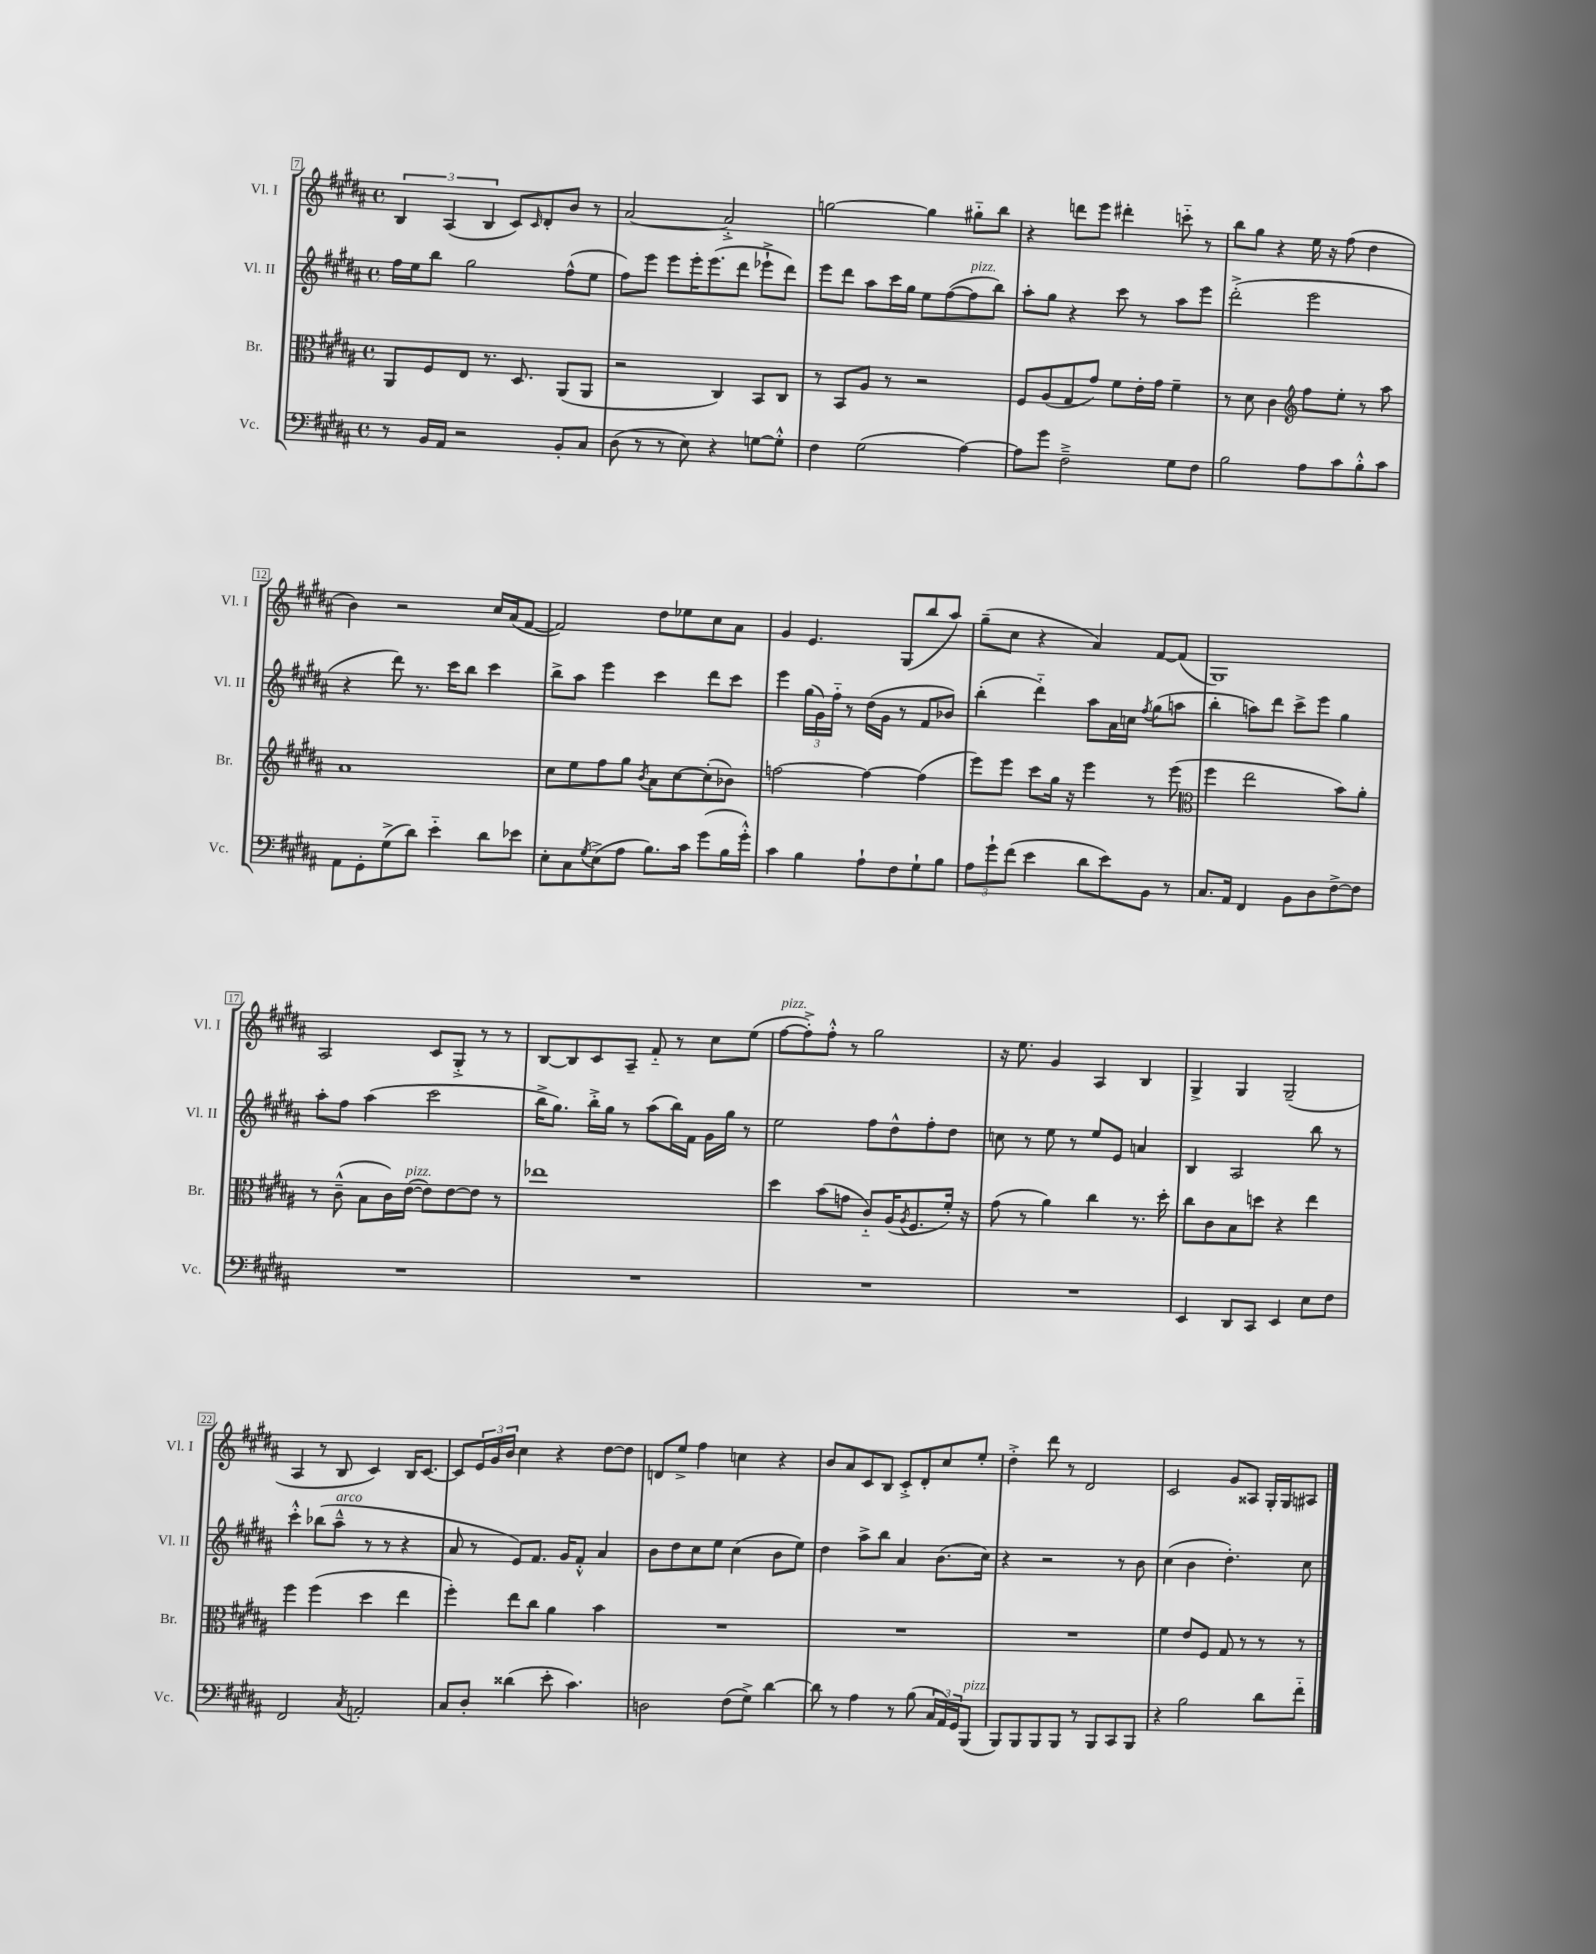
<<
\new StaffGroup <<
\new Staff = "s0" \with { instrumentName = "Vl. I" shortInstrumentName = "Vl. I" } {
    \clef treble \key b \major \defaultTimeSignature \time 4/4
    \tuplet 3/2 { b4 ais4( b4 } cis'8) \grace { cis'16 } dis'8-. b'8 r8 |
    ais'2~ ais'2-.-> |
    g''2~ g''4 gis''8-_ b''8 |
    r4 d'''8 e'''8 dis'''4-. c'''8-_ r8 |
    b''8 gis''8 r4 e''16 r16 fis''8( dis''4 |
    b'4) r2 cis''16 ais'16( fis'8~ |
    fis'2) dis''8 ees''8 cis''8 ais'8 |
    gis'4 e'4. gis8( b''8 ais''8) |
    gis''8--( cis''8 r4 ais'4) fis'8~ fis'8( |
    gis1) |
    ais2 cis'8 gis8-.-> r8 r8 |
    b8~ b8 cis'8 ais8-- fis'8-_ r8 cis''8 e''8( |
    fis''8~^\markup { \italic "pizz." } fis''8-.->) fis''8-.-^ r8 gis''2 |
    r16 e''8. gis'4 ais4 b4 |
    gis4-> gis4 gis2--( |
    ais4 r8 b8 cis'4) b16 cis'8.~ |
    cis'8 \tuplet 3/2 { e'16 gis'16 b'16 } cis''4 r4 dis''8~ dis''8 |
    d'8 e''8-> fis''4 c''4 r4 |
    b'8 ais'8 cis'8 b8 cis'8-.-> dis'8-. cis''8 e''8-. |
    dis''4-.-> dis'''8 r8 dis'2 |
    cis'2 gis'8 aisis8 gis16-. gis16 ais8 \bar "|." |
}
\new Staff = "s1" \with { instrumentName = "Vl. II" shortInstrumentName = "Vl. II" } {
    \clef treble \key b \major \defaultTimeSignature \time 4/4
    fis''16 e''16 b''8 gis''2 fis''8-^( e''8 |
    fis''8) e'''8 e'''8 e'''16-. e'''8.( dis'''8 ees'''8-!-> dis'''8) |
    e'''8 dis'''8 ais''8 cis'''16 gis''16 e''8 fis''8~( fis''8^\markup { \italic "pizz." } b''8) |
    ais''8-. gis''8 r4 cis'''8 r8 ais''8 e'''8 |
    dis'''2-.->( e'''2 |
    r4 dis'''8) r8. cis'''16 b''8 cis'''4 |
    b''8-> ais''8 e'''4 cis'''4 dis'''8 cis'''8 |
    e'''4 \tuplet 3/2 { gis''16( gis'16) fis''16-_ } r8 dis''16( gis'16 r8 fis'8 bes'8) |
    b''4-.( dis'''4-_) ais''8 ais'16 c''16 \acciaccatura { fis''8 } gis''8( a''8 |
    b''4-. a''8) dis'''8 cis'''8-> e'''8 gis''4 |
    ais''8-. fis''8 ais''4( cis'''2 |
    b''16-> gis''8.) b''16-.-> gis''16 r8 ais''8( b''16) fis'16 gis'16 gis''16 r8 |
    e''2 fis''8 dis''8-^ fis''8-. dis''8 |
    c''8 r8 e''8 r8 e''8 e'8 a'4 |
    b4 ais2 b''8 r8 |
    cis'''4-.-^ bes''8( ais''8---^^\markup { \italic "arco" } r8 r8 r4 |
    ais'8 r8 e'8) fis'8. gis'16 fis'8-.-^ ais'4 |
    b'8 dis''8 cis''8 e''8 cis''4( b'8 e''8) |
    dis''4 ais''8-> b''8 ais'4 b'8.( cis''16) |
    r4 r2 r8 b'8 |
    cis''4( b'4 dis''4.-.) cis''8 \bar "|." |
}
\new Staff = "s2" \with { instrumentName = "Br." shortInstrumentName = "Br." } {
    \clef alto \key b \major \defaultTimeSignature \time 4/4
    ais,8 fis8 e8 r8. dis8. ais,8( ais,8 |
    r2 cis4) b,8 cis8 |
    r8 b,8 ais8 r8 r2 |
    fis8 ais8( gis8 gis'8) fis'8 e'16-. gis'16 fis'4-- |
    r8 dis'8 cis'4 \clef treble fis''8 e''8-. r8 ais''8 |
    ais'1 |
    cis''8 e''8 fis''8 gis''8 \acciaccatura { b'8 } ais'8 cis''8~ cis''8-.( bes'8) |
    f''2~ f''4~ f''4( |
    e'''8) e'''8 cis'''8 gis''16 r16 e'''4 r8 e'''8( |
    \clef alto fis''4 e''2 b'8) ais'8-. |
    r8 cis'8---^( b8 cis'16) e'16~^\markup { \italic "pizz." }( e'8) e'8~ e'8 r8 |
    ees''1 |
    dis''4 b'8( g'8 cis'8-_) ais16( \acciaccatura { ais8 } fis8. fis'16-.) r16 |
    gis'8( r8 ais'4) cis''4 r8. dis''16-. |
    cis''8 cis'8 b8 d''8 r4 e''4 |
    fis''4 fis''4( dis''4 e''4 |
    fis''4-.) e''8 cis''8 ais'4 b'4 |
    R1 |
    R1 |
    R1 |
    fis'4 e'8 fis8 gis8 r8 r8 r8 \bar "|." |
}
\new Staff = "s3" \with { instrumentName = "Vc." shortInstrumentName = "Vc." } {
    \clef bass \key b \major \defaultTimeSignature \time 4/4
    r8 b,16 ais,16 r2 b,8-. cis8 |
    dis8( r8 r8 e8) r4 g8~ g8-.-^ |
    fis4 gis2( ais4~) |
    ais8 gis'8 fis2---> gis8 fis8 |
    b2 ais8 cis'8 b8-.-^ cis'8 |
    ais,8 gis,8-. gis8->( dis'8) e'4-_ dis'8 ees'8 |
    e8-. cis8 \acciaccatura { gis8 } e8->( ais8 b8.) cis'16 gis'8( b16 gis'16-.-^) |
    cis'4 b4 ais8-! fis8 gis8-! b8 |
    \tuplet 3/2 { ais8 gis'8-! fis'8( } e'4 dis'8 e'8) b,8 r8 |
    cis8. ais,16 fis,4 b,8 dis8 fis8~-> fis8 |
    R1 |
    R1 |
    R1 |
    R1 |
    e,4 dis,8 cis,8 e,4 e8 fis8 |
    fis,2 \acciaccatura { cis8 } a,2-. |
    cis8 dis8-. disis'4( e'8-. cis'4.) |
    d2 fis8( gis8->) dis'4~ |
    dis'8 r8 ais4 r8 b8( \tuplet 3/2 { cis16 ais,16) gis,16 } b,,8^\markup { \italic "pizz." }( |
    b,,8) b,,8 b,,8 b,,8 r8 b,,8 cis,8 b,,8 |
    r4 b2 dis'8 fis'8-_ \bar "|." |
}
>>
>>
\layout { \context { \Score currentBarNumber = #7 \override BarNumber.stencil = #(make-stencil-boxer 0.1 0.3 ly:text-interface::print) } }
